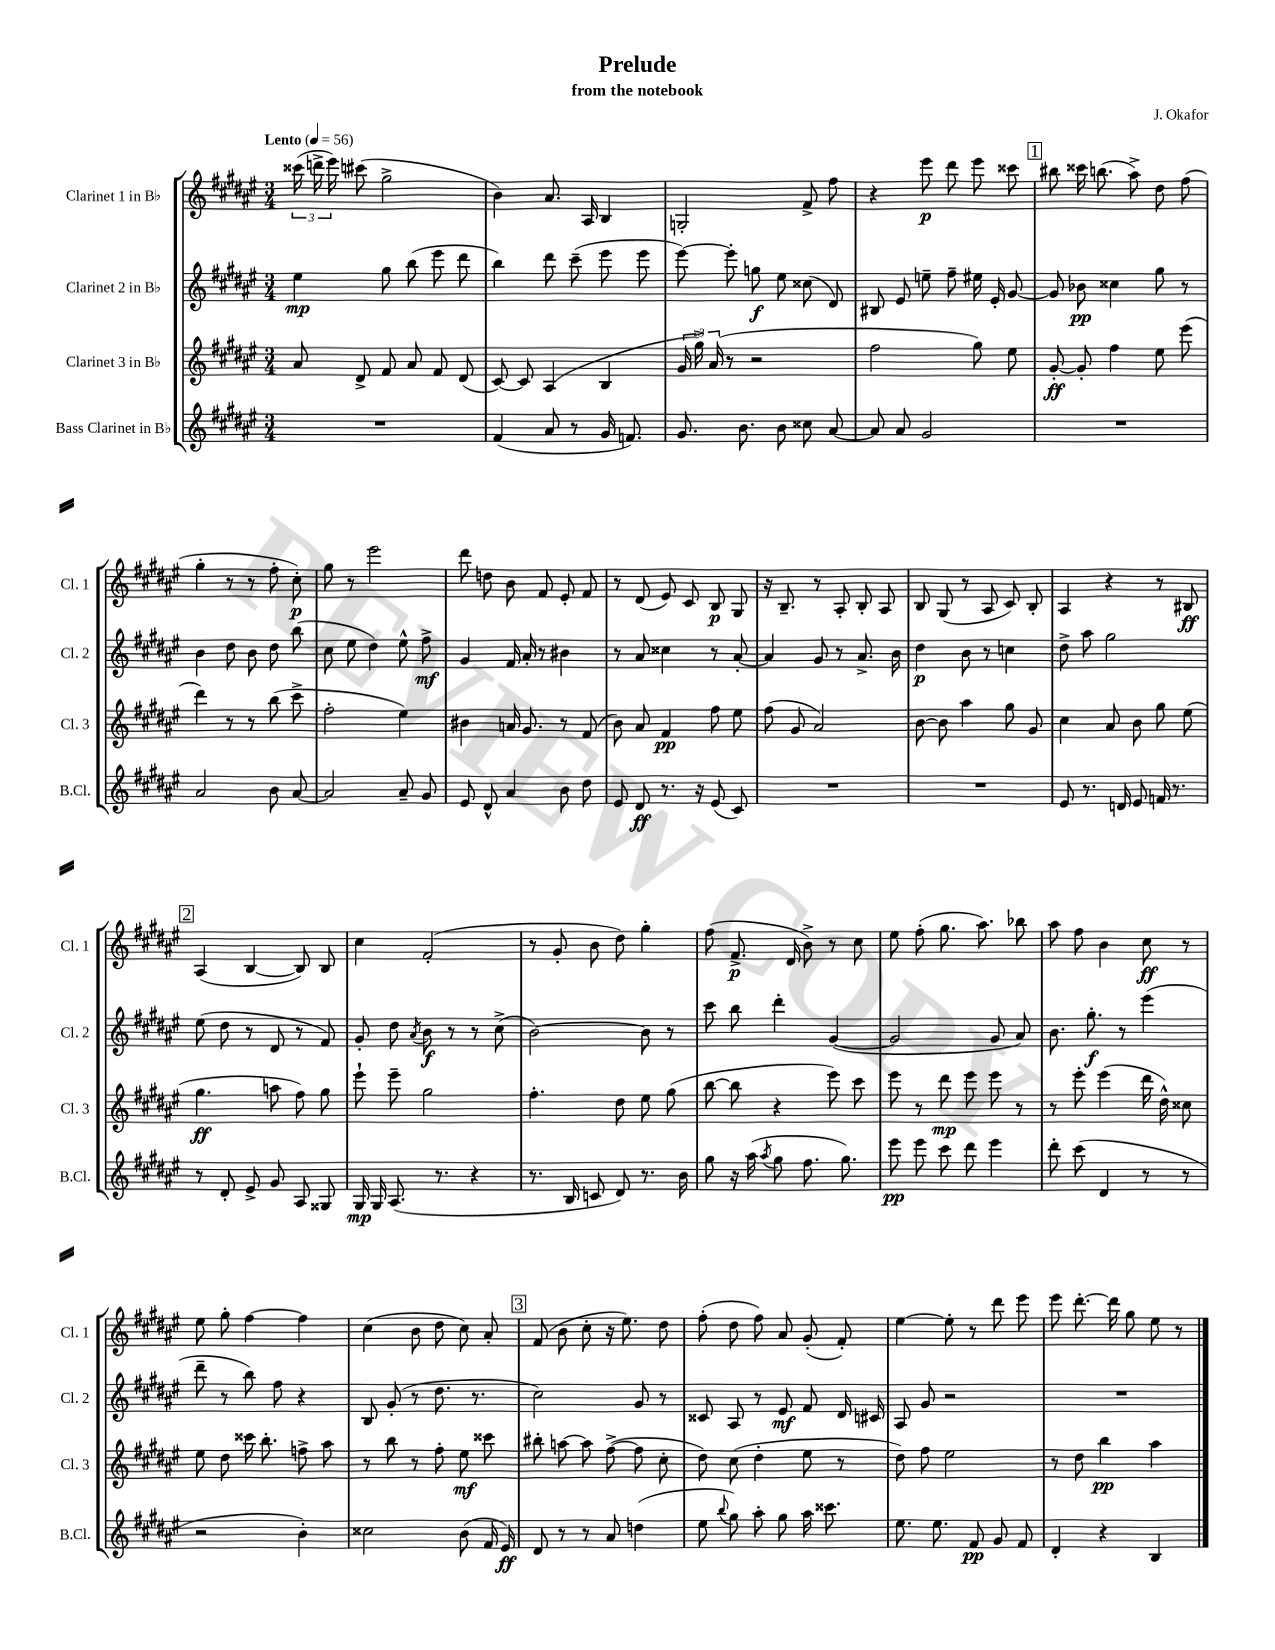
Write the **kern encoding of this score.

**kern	**kern	**kern	**kern
*staff4	*staff3	*staff2	*staff1
*clefG2	*clefG2	*clefG2	*clefG2
*k[f#c#g#d#a#e#]	*k[f#c#g#d#a#e#]	*k[f#c#g#d#a#e#]	*k[f#c#g#d#a#e#]
*M3/4	*M3/4	*M3/4	*M3/4
*MM56	*MM56	*MM56	*MM56
2.r	8a#/	4ee#\	(24ccc##\
.	.	.	24ddd^\
.	.	.	24eee#\)
.	8d#^/	.	(8ccc#\
.	8f#/	8gg#\	2gg#^\
.	8a#/	(8bb\	.
.	8f#/	8eee#\	.
.	(8d#/	8ddd#\	.
=	=	=	=
(4f#/	[8c#/)	4bb\)	4b\)
.	8c#/]	.	.
8a#/	(4A#/	8ddd#\	8.a#/
8r	.	(8ccc#~\	.
.	.	.	16A#/
16g#/	4B/	8eee#\	4B/
8.f/)	.	.	.
.	.	8eee#\	.
=	=	=	=
8.g#/	24g#/	[8eee#\)	2G'/
.	24gg#^\)	.	.
.	(24a#/	.	.
.	8r	8eee#'\]	.
8.b\	.	.	.
.	2r	8gg\	.
8b\	.	8ee#\	.
8cc##\	.	(8cc##\	8f#^/
[8a#/	.	8d#/)	8ff#\
=	=	=	=
8a#/]	2ff#\	8B#/	4r
8a#/	.	8e#/	.
2g#/	.	8ee~\	8eee#\
.	.	8ff#~\	8ddd#\
.	8gg#\)	16ee#\	8eee#\
.	.	16e#'/	.
.	8ee#\	[8g#/	8ccc##\
=	=	=	=
2.r	[8g#'/	8g#/]	8bb#\
.	8g#'/]	8b-\	16ccc##\
.	.	.	(8.bb\
.	4ff#\	4cc##\	.
.	.	.	8aa#^\)
.	8ee#\	8gg#\	8dd#\
.	(8eee#\	8r	(8ff#\
=	=	=	=
2a#/	4ddd#\)	4b\	4gg#'\
.	8r	8dd#\	8r
.	8r	8b\	8r
8b\	(8bb\	8dd#\	8ff#'\
[8a#/	8ccc#^\	(8bb\	8cc#'\)
=	=	=	=
2a#/]	2ff#'\	8cc#\	8gg#\
.	.	8ee#\	8r
.	.	4dd#\)	2eee#\
8a#~/	4ee#\)	8ee#^^\	.
8g#/	.	8ff#^\	.
=	=	=	=
8e#/	4b#\	4g#/	8ddd#\
8d#^^/	.	.	8dd\
4a#/	16a/	16f#/	8b\
.	8.g#/	16a#'/	.
.	.	8r	8f#/
8b\	8r	4b#\	8e#'/
8dd#\	(8f#/	.	8f#/
=	=	=	=
8e#/	8b\)	8r	8r
8d#/	8a#/	8a#/	(8d#/
8.r	4f#/	4cc##\	8e#/)
.	.	.	8c#/
16r	.	.	.
(8e#/	8ff#\	8r	8B/
8c#/)	8ee#\	[8a#'/	8G#/
=	=	=	=
2.r	(8ff#\	4a#/]	16r
.	.	.	8.B~/
.	8g#/	.	.
.	2a#/)	8g#/	8r
.	.	8r	8A#'/
.	.	8.a#^/	8B'/
.	.	.	8A#/
.	.	16b\	.
=	=	=	=
2.r	[8b\	4dd#\	8B/
.	8b\]	.	(8G#/
.	4aa#\	8b\	8r
.	.	8r	8A#/
.	8gg#\	4cc\	8c#/)
.	8g#/	.	8B'/
=	=	=	=
8e#/	4cc#\	8dd#^\	4A#/
8.r	.	8aa#\	.
.	8a#/	2gg#\	4r
16d/	.	.	.
8e#/	8b\	.	.
16f/	8gg#\	.	8r
8.r	.	.	.
.	(8ee#\	.	8B#/
=	=	=	=
8r	4.gg#\	(8ee#\	(4A#/
8d#'/	.	8dd#\	.
8e#^/	.	8r	[4B/
8g#/	8aa\	8d#/	.
8A#/	8ff#\)	8r	8B/])
8G##/	8gg#\	8f#/)	8B/
=	=	=	=
16G#/	8eee#`\	8g#'/	4cc#\
16G#/	.	.	.
(8.A#/	8eee#~\	8dd#\	.
.	.	8qa#/	.
.	2gg#\	8b\	(2f#'/
8.r	.	.	.
.	.	8r	.
4r	.	8r	.
.	.	(8cc#^\	.
=	=	=	=
8.r	4.ff#'\	[2b\)	8r
.	.	.	8g#'/
16B/	.	.	.
8c/	.	.	8b\
8d#/)	8dd#\	.	8dd#\)
8.r	8ee#\	8b\]	4gg#'\
.	(8gg#\	8r	.
16b\	.	.	.
=	=	=	=
8gg#\	[8bb\	8ccc#\	(8ff#\
16r	8bb\]	8bb\	8.f#^/
(16aa#\	.	.	.
8qaa#/	.	.	.
8gg#\	4r	4ddd#'\	.
.	.	.	16d#/
8.ff#\	.	.	8b^\)
.	8eee#\)	([4g#/	8r
8.gg#\)	.	.	.
.	8ccc#\	.	8cc#\
=	=	=	=
8eee#\	8eee#\	2g#/]	8ee#\
8eee#\	8r	.	(8ff#'\
8ccc#\	8ddd#\	.	8.gg#\
8ddd#\	8eee#\	.	.
.	.	.	8.aa#\)
4eee#\	8eee#\	8g#/	.
.	8r	8a#/)	8bb-\
=	=	=	=
8ddd#'\	8r	8.b\	8aa#\
(8ccc#\	8eee#'\	.	8ff#\
.	.	8.gg#'\	.
4d#/	(4eee#\	.	4b\
.	.	8r	.
8r	16ddd#\	(4eee#\	8cc#\
.	16dd#^^\)	.	.
8r	8cc##\	.	8r
=	=	=	=
2r	8ee#\	8ddd#~\	8ee#\
.	8dd#\	8r	8gg#'\
.	16ccc##\	8bb\)	[4ff#\
.	8.bb'\	.	.
.	.	8ff#\	.
4b'\)	8ff^\	4r	4ff#\]
.	8aa#\	.	.
=	=	=	=
2cc##\	8r	8B/	(4cc#\
.	8bb\	(8g#'/	.
.	8r	8r	8b\
.	8ff#'\	8.dd#\	8dd#\
(8b\	8ee#\	.	8cc#\)
.	.	8.r	.
16f#/	8ccc##\	.	8a#'/
16e#/)	.	.	.
=	=	=	=
8d#/	8bb#'\	2cc#\)	(8f#/
8r	[8aa\	.	8b\
8r	8aa\]	.	8cc#'\
8a#/	([8ff#^\	.	16r
.	.	.	8.ee#\)
(4dd\	8ff#\]	8g#/	.
.	8cc#'\	8r	8dd#\
=	=	=	=
8ee#\	8dd#\)	8c##/	(8ff#'\
8qqbb/	.	.	.
8gg#\)	(8cc#\	8A#/	8dd#\
8aa#'\	4dd#'\	8r	8ff#\)
8gg#\	.	8e#/	8a#/
16aa#\	8ee#\	8f#/	(8g#'/
8.ccc##\	.	.	.
.	8r	16d#/	8f#'/)
.	.	16c#/	.
=	=	=	=
8.ee#\	8dd#\)	8A#/	[4ee#\
.	8ff#\	8g#/	.
8.ee#\	.	.	.
.	2ee#\	2r	8ee#'\]
8f#/	.	.	8r
8g#/	.	.	8ddd#\
8f#/	.	.	8eee#\
=	=	=	=
4d#'/	8r	2.r	8eee#\
.	8dd#\	.	[8.ddd#'\
4r	4bb\	.	.
.	.	.	16ddd#\]
.	.	.	8gg#\
4B/	4aa#\	.	8ee#\
.	.	.	8r
==	==	==	==
*-	*-	*-	*-
